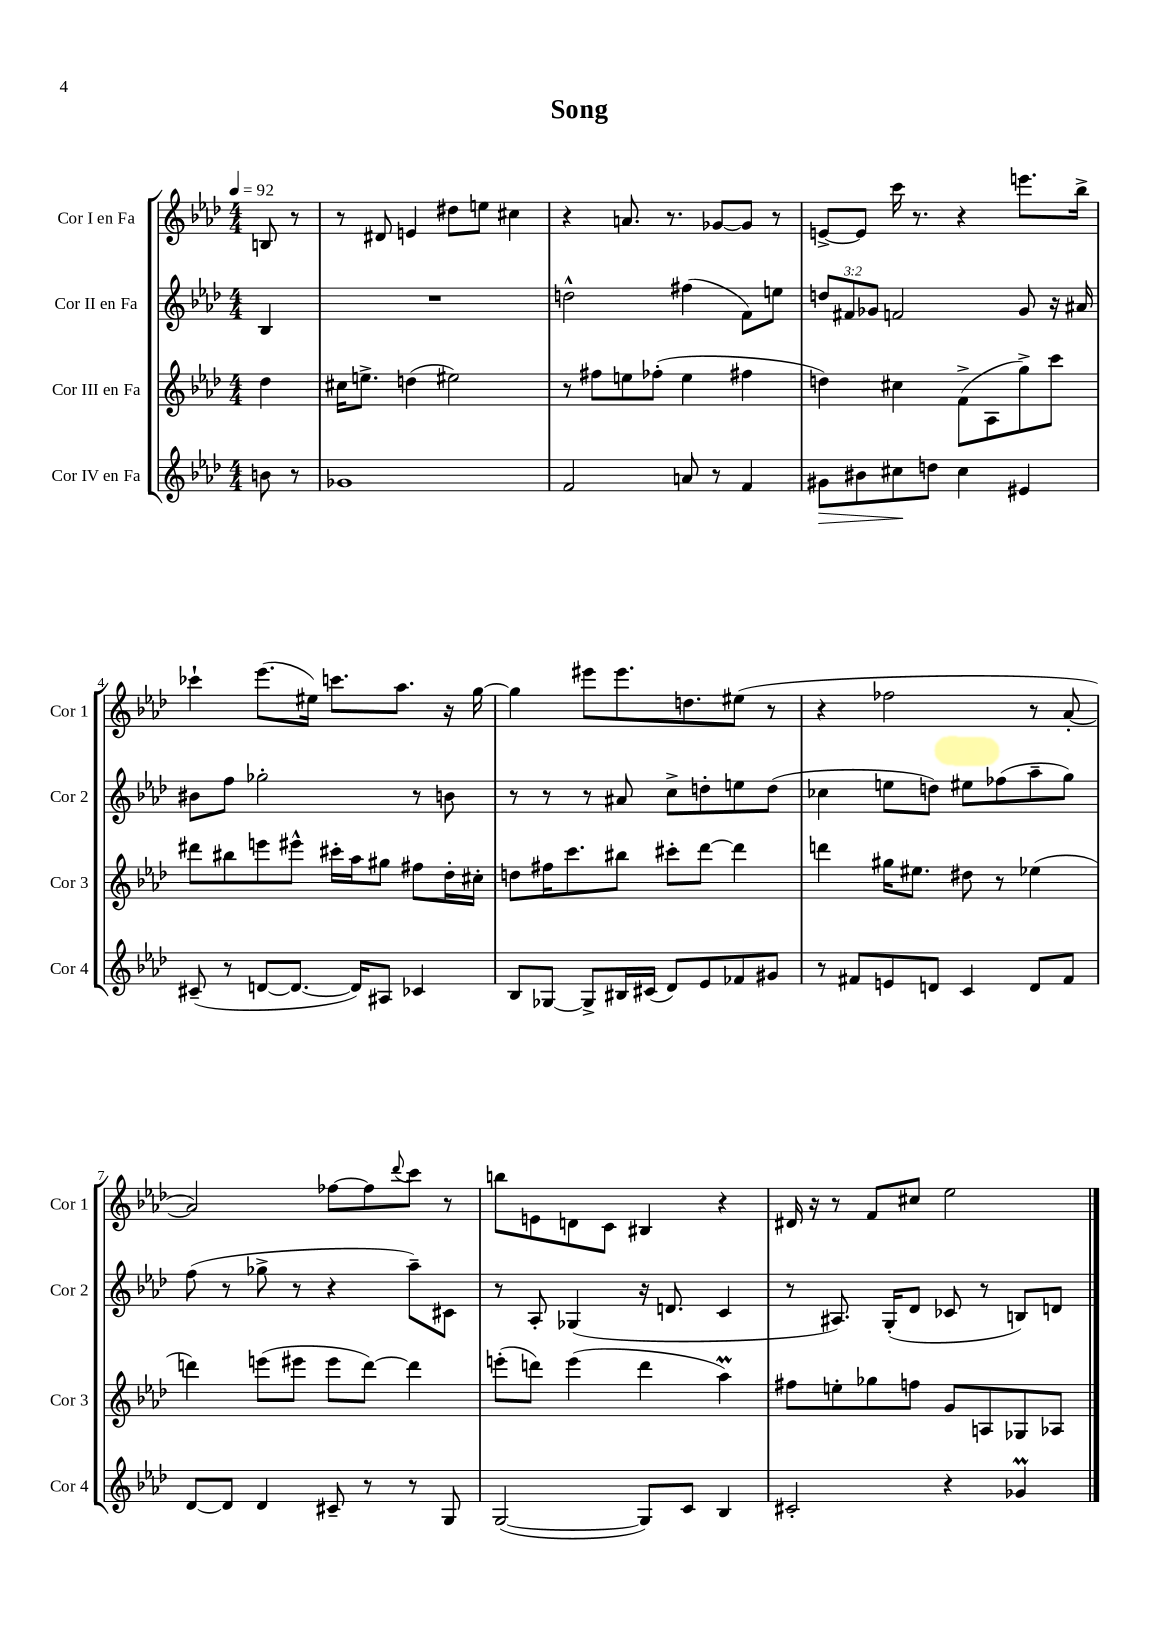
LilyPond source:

\header { title = "Song" }
<<
\new StaffGroup <<
\new Staff = "s0" \with { instrumentName = "Cor I en Fa" shortInstrumentName = "Cor 1" } {
    \clef treble \key aes \major \numericTimeSignature \time 4/4 \partial 4 \tempo 4 = 92
    b8 r8 |
    r8 dis'8 e'4 dis''8 e''8 cis''4 |
    r4 a'8. r8. ges'8~ ges'8 r8 |
    e'8~-> e'8 c'''16 r8. r4 e'''8. bes''16-> |
    ces'''4-! ees'''8.( eis''16) c'''8. aes''8. r16 g''16~ |
    g''4 eis'''8 eis'''8. d''8. eis''8( r8 |
    r4 fes''2 r8 aes'8~-. |
    aes'2) fes''8~ fes''8 \appoggiatura { des'''8 } c'''8 r8 |
    b''8 e'8 d'8 c'8 bis4 r4 |
    dis'16 r16 r8 f'8 cis''8 ees''2 \bar "|." |
}
\new Staff = "s1" \with { instrumentName = "Cor II en Fa" shortInstrumentName = "Cor 2" } {
    \clef treble \key aes \major \numericTimeSignature \time 4/4 \override Staff.TupletNumber.text = #tuplet-number::calc-fraction-text \partial 4
    bes4 |
    R1 |
    d''2-^ fis''4( f'8) e''8 |
    \tuplet 3/2 { d''8 fis'8 ges'8 } f'2 ges'8 r16 ais'16 |
    bis'8 f''8 ges''2-. r8 b'8 |
    r8 r8 r8 ais'8 c''8-> d''8-. e''8 d''8( |
    ces''4 e''8 d''8) eis''8 fes''8( aes''8-- g''8) |
    f''8( r8 ges''8-> r8 r4 aes''8--) cis'8 |
    r8 aes8-. ges4( r16 d'8. c'4 |
    r8 ais8.) g16-.( des'8 ces'8 r8 b8) d'8 \bar "|." |
}
\new Staff = "s2" \with { instrumentName = "Cor III en Fa" shortInstrumentName = "Cor 3" } {
    \clef treble \key aes \major \numericTimeSignature \time 4/4 \partial 4
    des''4 |
    cis''16 e''8.-> d''4( eis''2) |
    r8 fis''8 e''8 fes''8-.( e''4 fis''4 |
    d''4) cis''4 f'8->( aes8 g''8->) c'''8 |
    dis'''8 bis''8 e'''8 eis'''8-^ cis'''16-. aes''16 gis''8 fis''8 des''16-. cis''16-. |
    d''8 fis''16 c'''8. bis''8 cis'''8-. des'''8~ des'''4 |
    d'''4 gis''16 eis''8. dis''8 r8 ees''4( |
    d'''4) e'''8( eis'''8 eis'''8 d'''8~) d'''4 |
    e'''8-.( d'''8) e'''4( d'''4 aes''4\prall) |
    fis''8 e''8-. ges''8 f''8 g'8 a8 ges8 aes8 \bar "|." |
}
\new Staff = "s3" \with { instrumentName = "Cor IV en Fa" shortInstrumentName = "Cor 4" } {
    \clef treble \key aes \major \numericTimeSignature \time 4/4 \partial 4
    b'8 r8 |
    ges'1 |
    f'2 a'8 r8 f'4 |
    gis'8\> bis'8 cis''8\! d''8 cis''4 eis'4 |
    cis'8--( r8 d'8~ d'8.~ d'16) ais8 ces'4 |
    bes8 ges8~ ges8-> bis16 cis'16( des'8) ees'8 fes'8 gis'8 |
    r8 fis'8 e'8 d'8 c'4 d'8 fis'8 |
    des'8~ des'8 des'4 cis'8-- r8 r8 g8 |
    g2~( g8) c'8 bes4 |
    cis'2-. r4 ges'4\prall \bar "|." |
}
>>
>>
